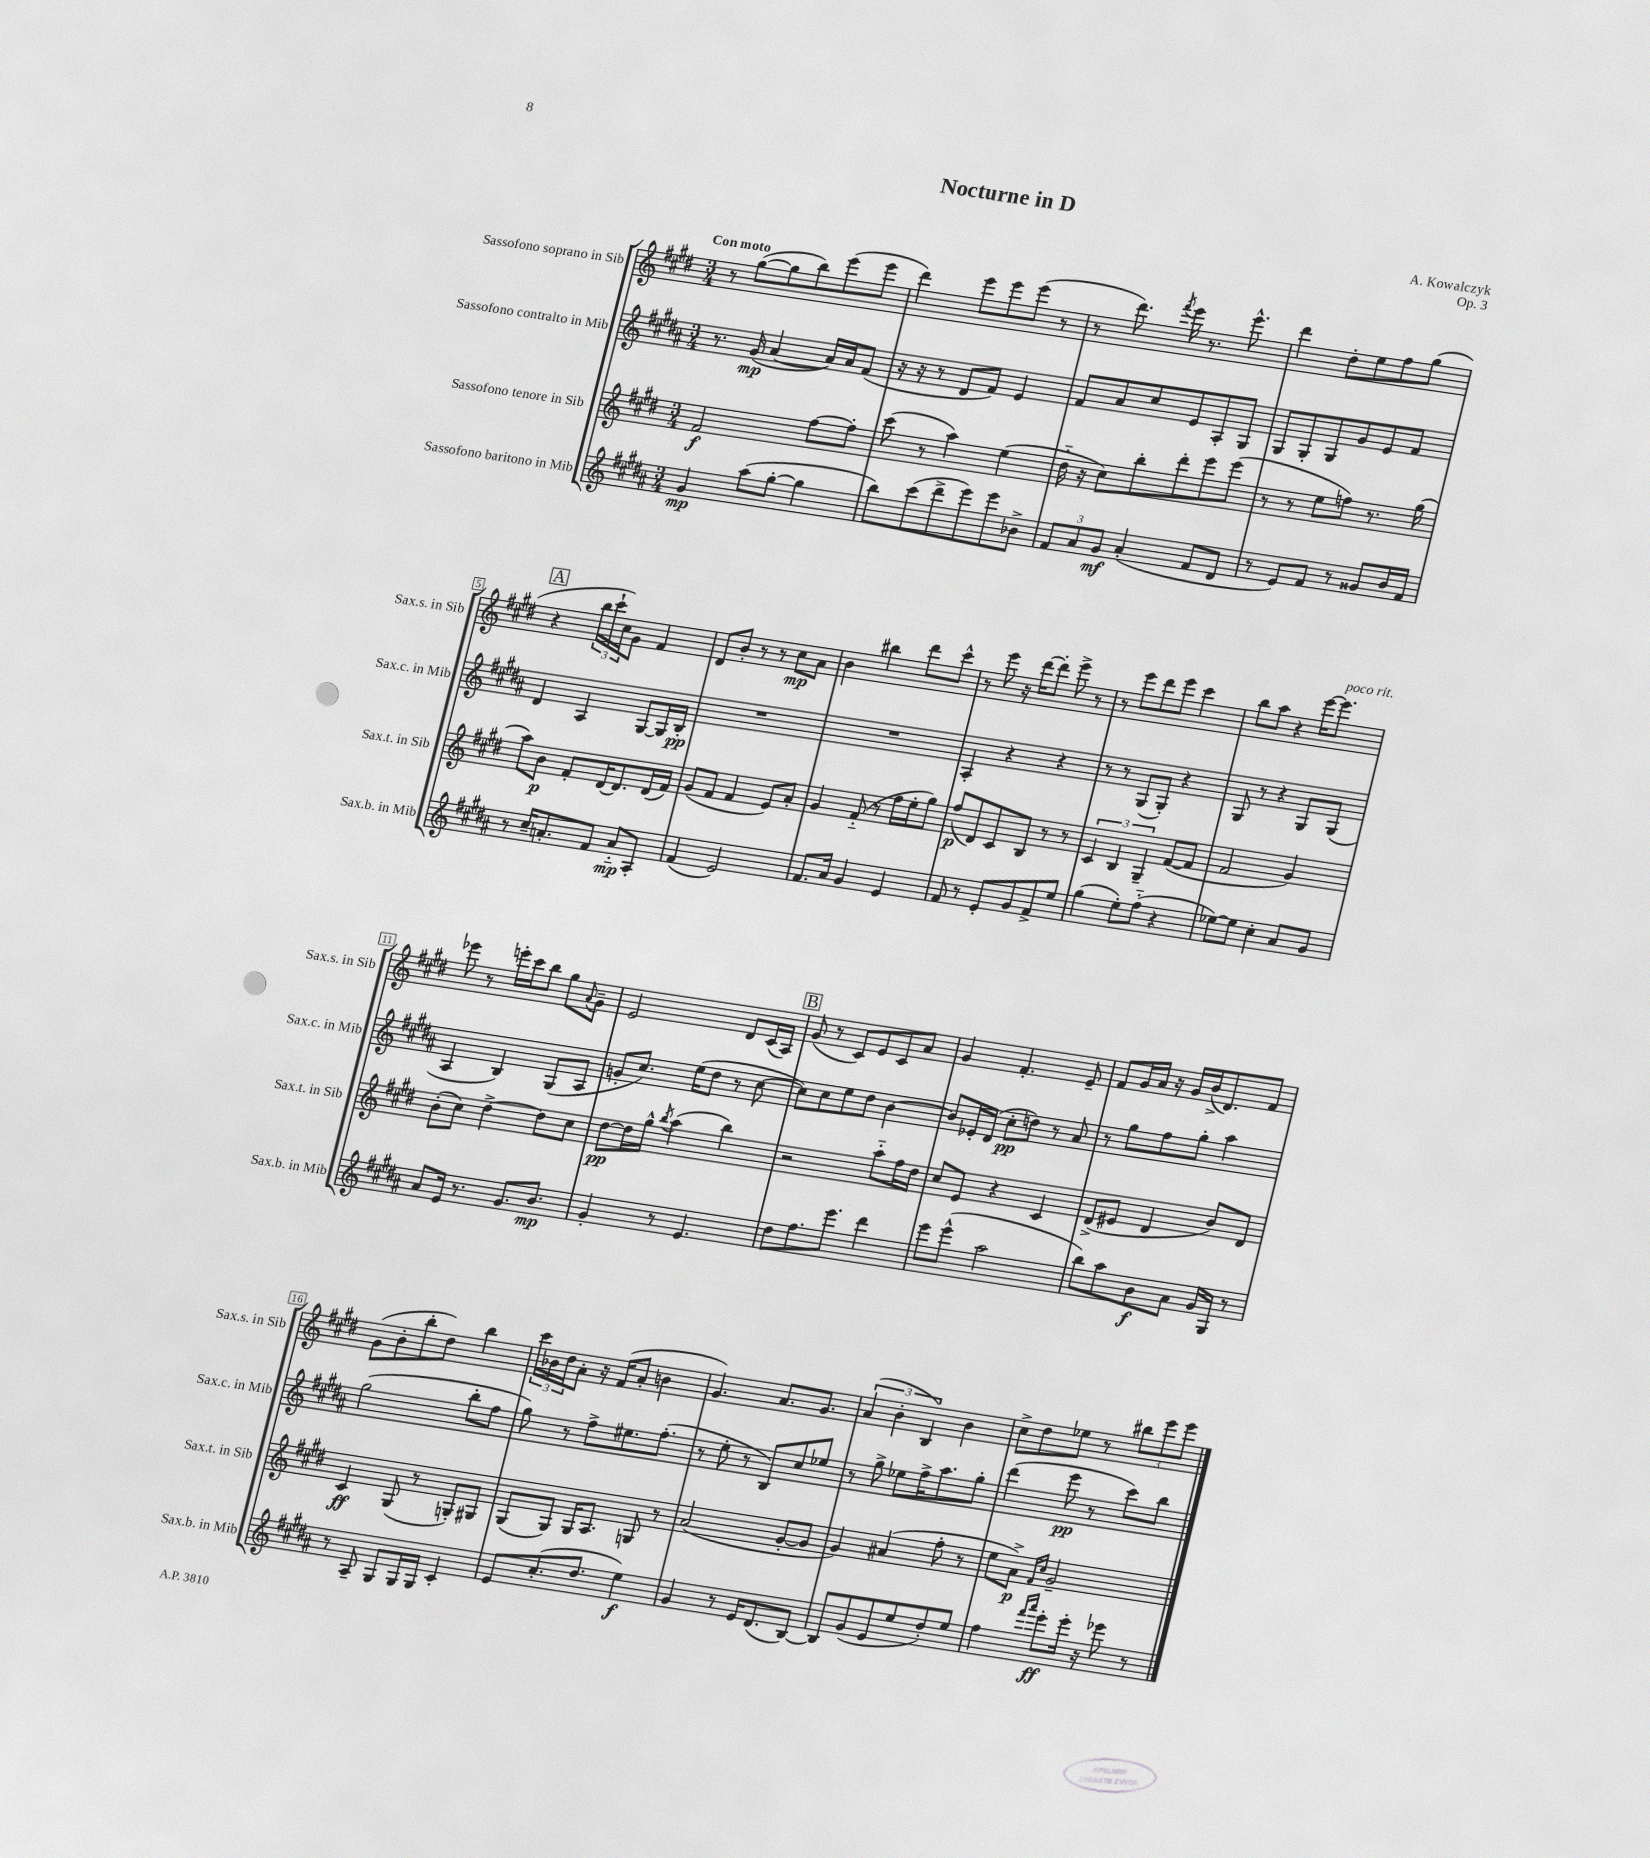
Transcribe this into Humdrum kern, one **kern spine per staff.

**kern	**kern	**kern	**kern
*staff4	*staff3	*staff2	*staff1
*clefG2	*clefG2	*clefG2	*clefG2
*k[f#c#g#d#a#]	*k[f#c#g#d#]	*k[f#c#g#d#a#]	*k[f#c#g#d#]
*M3/4	*M3/4	*M3/4	*M3/4
4g#	2f#	8.r	8r
.	.	.	([8gg#
.	.	(16g#	.
(8aa#	.	[4a#	8gg#]
[8gg#'	.	.	8bb)
4gg#]	[8ff#	16a#])	(8eee
.	.	16a#	.
.	8ff#']	(8f#	8eee
=	=	=	=
8bb)	(8ccc#	16r	4ddd#)
.	.	16r	.
(8ccc#	8r	8r	.
8ddd#^	4aa)	8d#	8eee
8eee)	.	8f#)	8eee
8eee	(4ee	4e	(8eee
8b-^	.	.	8r
=	=	=	=
12f#	16dd#'~	8f#	8r
.	16r	.	.
12a#	.	.	.
.	8cc#)	8a#	8.ddd#)
12g#	.	.	.
(4a#'	8bb'	8cc#	.
.	.	.	8qfff#
.	.	.	16eee
.	8ddd#'	8e	8.r
8f#	8eee	8A#'	.
.	.	.	8.eee^^
8d#	(8eee	8G#	.
=	=	=	=
8r	8r	8G#	4ddd#
8e)	8r	8G#'	.
8f#	8ee	8G#	8dd#'
8r	8ff)	8g#	8ee
8g##	8.r	8e	8ff#
16b	.	8f#	(8gg#
16f#	(16gg#	.	.
=	=	=	=
8r	8aa)	4d#	4r
16cc#~	8b	.	.
8.a'	.	.	.
.	8f#'	4A#	24bb
.	.	.	24ccc#`
.	.	.	24cc#)
8f#	[16d#	.	8g#
.	8.d#]	.	.
8a'~	.	[8G#	4f#
8A#'	(16d#	16G#]	.
.	16f#)	16B'	.
=	=	=	=
(4f#	(8g#	2.r	8d#
.	8f#	.	8b'
2e)	4f#	.	8r
.	.	.	8r
.	8e)	.	8cc#
.	8a'	.	8a
=	=	=	=
8.f#	4g#	2.r	4b
16a#	.	.	.
4g#	(8f#'~	.	4bb#
.	8r	.	.
4e	16ff#	.	8ddd#
.	16ee'	.	.
.	8gg#)	.	8ccc#^^
=	=	=	=
8f#	(8ff#	4A#'	8r
8r	8d#)	.	8eee
8e'	8c#	4r	16r
.	.	.	[16ddd#
8g#	8B	.	8ddd#']
8f#^	8r	4r	8eee^
8ee	8r	.	8r
=	=	=	=
(4gg#	6c#	8r	8r
.	.	8r	8eee
.	6B	.	.
8ee')	.	(8G#	8ddd#
.	6G#~	.	.
(8ff#'~	.	8G#')	8eee
4r	([8f#	4r	4ccc#
.	8f#]	.	.
=	=	=	=
[8ee-)	2f#	8G#	8bb
8ee-]	.	8r	8aa
4cc#'	.	4r	4r
8a#	4g#)	8G#	[16eee
.	.	.	8.eee]
8g#	.	(8G#	.
=	=	=	=
8a#	(8b'	4A#	8eee-
16e	8cc#)	.	8r
8.r	.	.	.
.	[4dd#^	4B)	16eee'
.	.	.	16ccc#
8.g#	.	.	8bb
.	8dd#]	(8G#	8gg#
8.b	.	.	.
.	.	.	8qqa
.	8cc#	8A#	8g#~
=	=	=	=
4g#'	[8dd#	8g'	2e
.	16dd#]	8.cc#)	.
.	16gg#^^	.	.
.	8qbb	.	.
8r	(4aa	.	.
.	.	(16ee	.
4.e	.	8dd#	.
.	4bb)	8r	8d#
.	.	[8cc#	(16c#
.	.	.	16A)
=	=	=	=
8dd#	2r	8cc#])	(8g#
8.ff#	.	8cc#	8r
.	.	8ee	8c#)
8.eee	.	.	.
.	.	8dd#	8e
4ddd#	8aa'~	[4b	8c#
.	16ff#	.	8a
.	16dd#	.	.
=	=	=	=
8eee	8cc#	8b]	4g#
(8eee^^	8e	16e-'	.
.	.	(16d#	.
2aa#	4r	8cc#'	4.f#'
.	.	8dd)	.
.	4c#	8r	.
.	.	8a#	8e~
=	=	=	=
8bb)	(8d#^	8r	8f#
8aa#	8e#	8gg#	16g#
.	.	.	16a
8b	4d#	8ff#	16r
.	.	.	16g#
8a#	.	8gg#'	(16b^
.	.	.	8.d#)
16g#	8b)	4aa#	.
16G#	.	.	.
8r	8d#	.	8f#
=	=	=	=
8r	4c#	(2gg#	(8g#
8A#~	.	.	8b'
8G#	(8G#	.	8bb'
16G#	8r	.	8dd#)
16G#	.	.	.
4c#'	8G')	8bb'	4bb
.	8G#	8ff#	.
=	=	=	=
8e	(8G#	8gg#)	24ccc#
.	.	.	24b-
.	.	.	24dd#
(8.cc#'	8G#)	8r	8a'
.	16G#	8ff#^	16r
8.dd#	8.A	.	(16f#
.	.	8.ee#	8a'
4ee)	8G	.	4b
.	.	(8.ff#'	.
.	8r	.	.
=	=	=	=
4g#	(2a	8r	4.g#)
.	.	8ee'	.
8r	.	8r	.
16e	.	8B)	8.a
(8.d#	.	.	.
.	[8g#'	8cc#	.
.	.	.	8.g#
[8B)	8g#]	8ee-	.
=	=	=	=
8B]	4g#)	8r	(6a
(8g#	.	8gg#^	.
.	.	.	6b'
8e	(4a#	8ee-	.
.	.	.	6B)
8ee	.	16ff#^	.
.	.	8.aa#	.
8dd#')	8ff#'	.	4b
8ee	8r	8gg#'	.
=	=	=	=
4ff#	8ee	(4ddd#	8cc#^
.	8a^)	.	8dd#
16qqfff#	16qqf#	.	.
16qqaaa#	16qqcc#	.	.
8eee'	2g#~	8eee	8ee-
16eee'	.	8r	8r
16r	.	.	.
8eee-	.	8ccc#)	12bb#
.	.	.	12eee
8r	.	8bb	.
.	.	.	12eee
==	==	==	==
*-	*-	*-	*-
